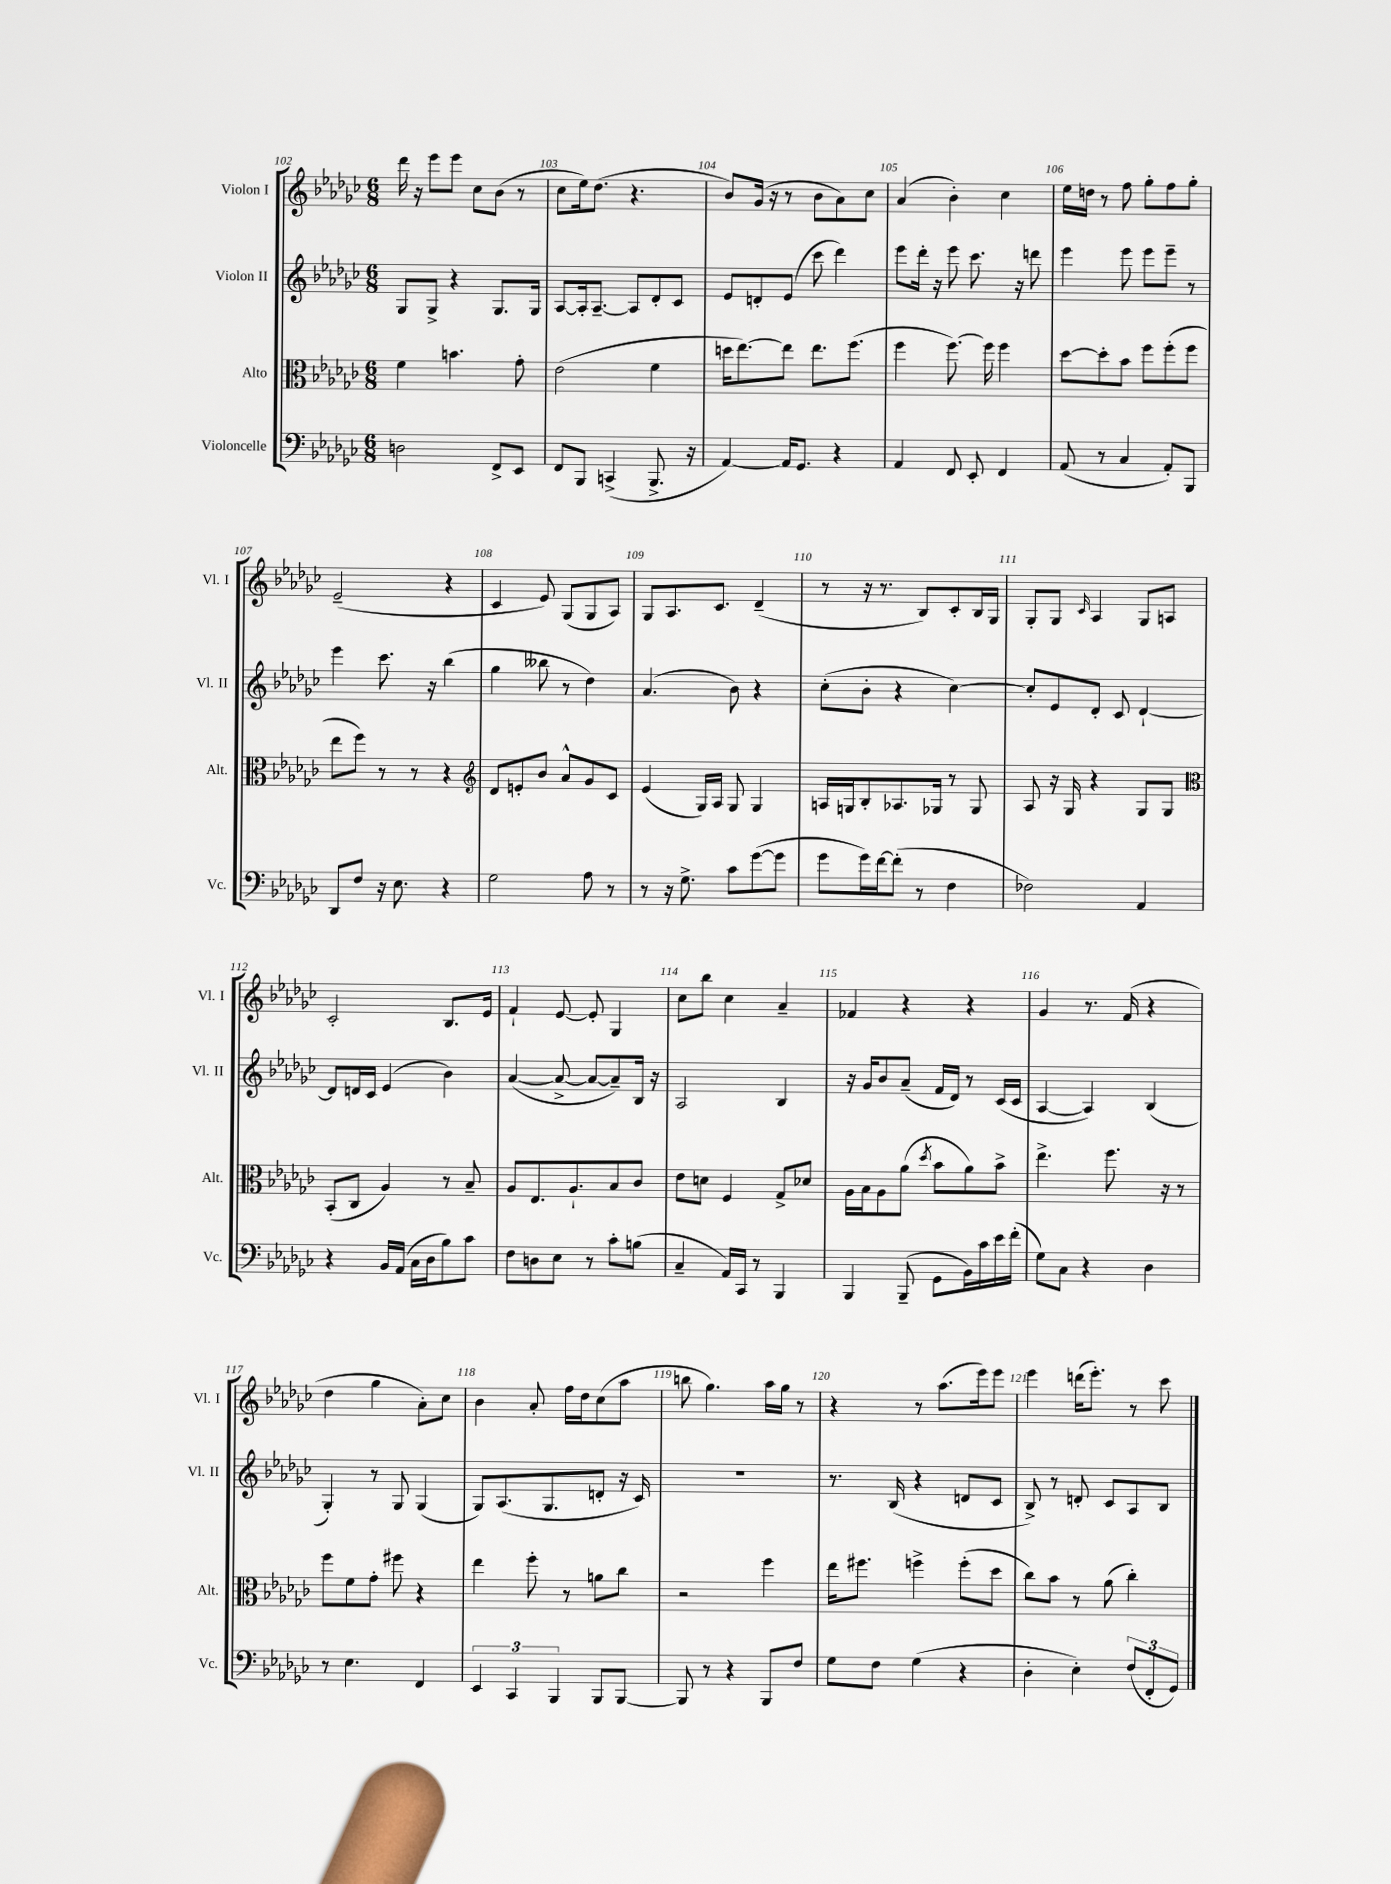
<<
\new StaffGroup <<
\new Staff = "s0" \with { instrumentName = "Violon I" shortInstrumentName = "Vl. I" } {
    \clef treble \key ges \major \numericTimeSignature \time 6/8
    des'''16 r16 ees'''8 ees'''8 ces''8 bes'8( r8 |
    ces''8 ees''16) des''8.( r4. |
    bes'8) ges'16( r16 r8 bes'8 aes'8) ces''8 |
    aes'4( bes'4-.) ces''4 |
    ees''16 d''16 r8 f''8 ges''8-. f''8 ges''8-. |
    ees'2--( r4 |
    ces'4 ees'8) ges8( ges8 aes8) |
    ges8 aes8. ces'8. des'4--( |
    r8 r16 r8. bes8) ces'8-. bes16 ges16 |
    ges8-. ges8 \grace { ces'16 } aes4 ges8 a8 |
    ces'2-. bes8. ees'16 |
    f'4-! ees'8~ ees'8-. ges4 |
    ces''8 bes''8 ces''4 aes'4-- |
    fes'4 r4 r4 |
    ges'4 r8. f'16( r4 |
    des''4 ges''4 aes'8-.) ces''8 |
    bes'4 aes'8-. f''16 des''16 ces''8( aes''8 |
    b''8 ges''4.) aes''16 ges''16 r8 |
    r4 r8 aes''8.( ees'''16) ees'''8 |
    ees'''4 d'''16( ees'''8.-.) r8 ces'''8 \bar "|." |
}
\new Staff = "s1" \with { instrumentName = "Violon II" shortInstrumentName = "Vl. II" } {
    \clef treble \key ges \major \numericTimeSignature \time 6/8
    ges8 ges8-> r4 ges8. ges16 |
    aes8~ aes16-. aes8.~-- aes8 des'8-. ces'8 |
    ees'8 d'8-. ees'8( ces'''8 des'''4) |
    ees'''8 des'''16-. r16 ees'''8 ces'''8. r16 d'''8 |
    ees'''4 ees'''8 ees'''8 ees'''8-- r8 |
    ees'''4 ces'''8. r16 bes''4( |
    ges''4 beses''8 r8 des''4) |
    aes'4.( bes'8) r4 |
    ces''8-.( bes'8-. r4 ces''4~) |
    ces''8-. ees'8 des'8-. ces'8 des'4~-! |
    des'8 d'16 ces'16 ees'4( bes'4) |
    aes'4~( aes'8~-> aes'8~ aes'8--) bes16 r16 |
    aes2 bes4 |
    r16 ges'16 bes'8 aes'8--( f'16 des'16) r8 ces'16( ces'16 |
    aes4~ aes4) bes4( |
    ges4-.) r8 ges8 ges4( |
    ges8) aes8.( ges8. d'8-. r16 ces'16) |
    R2. |
    r8. bes16( r4 d'8 ces'8 |
    bes8->) r8 d'8-. ces'8 aes8 bes8 \bar "|." |
}
\new Staff = "s2" \with { instrumentName = "Alto" shortInstrumentName = "Alt." } {
    \clef alto \key ges \major \numericTimeSignature \time 6/8
    f'4 b'4. ges'8-. |
    ees'2( f'4 |
    d''16 ees''8.~) ees''8 ees''8. f''8.( |
    f''4 f''8.~) f''16 f''4 |
    des''8~ des''8-. bes'8 f''8 f''8-.( f''8 |
    ees''8 f''8) r8 r8 r4 |
    \clef treble des'8 e'8-. bes'8 aes'8-^ ges'8 ces'8 |
    ees'4( ges16) aes16 ges8 ges4 |
    a16 g16 bes8-. aes8. ges16 r8 ges8 |
    aes8 r16 ges16 r4 ges8 ges8 |
    \clef alto bes,8-.( ces8 aes4) r8 bes8-- |
    aes8 ees8. aes8.-! bes8 ces'8 |
    ees'8 d'8 f4 ges8-> des'8 |
    aes16 bes16 aes8 aes'8( \acciaccatura { des''8 } bes'8 aes'8) bes'8-> |
    ees''4.-> f''8. r16 r8 |
    f''8 f'8 ges'8-. fis''8 r4 |
    ees''4 f''8-. r8 a'8 ces''8 |
    r2 f''4 |
    ees''16 fis''8. f''4-> f''8-.( des''8 |
    ces''8) bes'8 r8 aes'8( ces''4-.) \bar "|." |
}
\new Staff = "s3" \with { instrumentName = "Violoncelle" shortInstrumentName = "Vc." } {
    \clef bass \key ges \major \numericTimeSignature \time 6/8
    d2 f,8-> ees,8 |
    f,8 bes,,8 c,4->( bes,,8.-> r16 |
    aes,4~) aes,16 ges,8. r4 |
    aes,4 f,8 ees,8-. f,4 |
    aes,8( r8 ces4 aes,8-.) bes,,8 |
    des,8 f8 r16 ees8. r4 |
    ges2 aes8 r8 |
    r8 r16 ges8.-> ces'8 ges'8~( ges'8 |
    ges'8 ges'16) f'16~ f'8-.( r8 f4 |
    fes2) aes,4 |
    r4 bes,16 aes,16( ces16 des16 bes8) ces'8 |
    f8 d8 ees8 r8 ces'8-. b8( |
    ces4-- aes,16) ces,16 r8 bes,,4 |
    bes,,4 bes,,8--( ges,8 bes,16) ces'16 ees'16 f'16-.( |
    ges8) ces8 r4 des4 |
    r8 ees4. f,4 |
    \tuplet 3/2 { ees,4 ces,4 bes,,4 } bes,,8 bes,,8~ |
    bes,,8 r8 r4 bes,,8 f8 |
    ges8 f8 ges4( r4 |
    des4-. ees4-.) \tuplet 3/2 { f8( f,8-. ges,8) } \bar "|." |
}
>>
>>
\layout { \context { \Score currentBarNumber = #102 \override BarNumber.break-visibility = ##(#f #t #t) barNumberVisibility = #all-bar-numbers-visible } }
